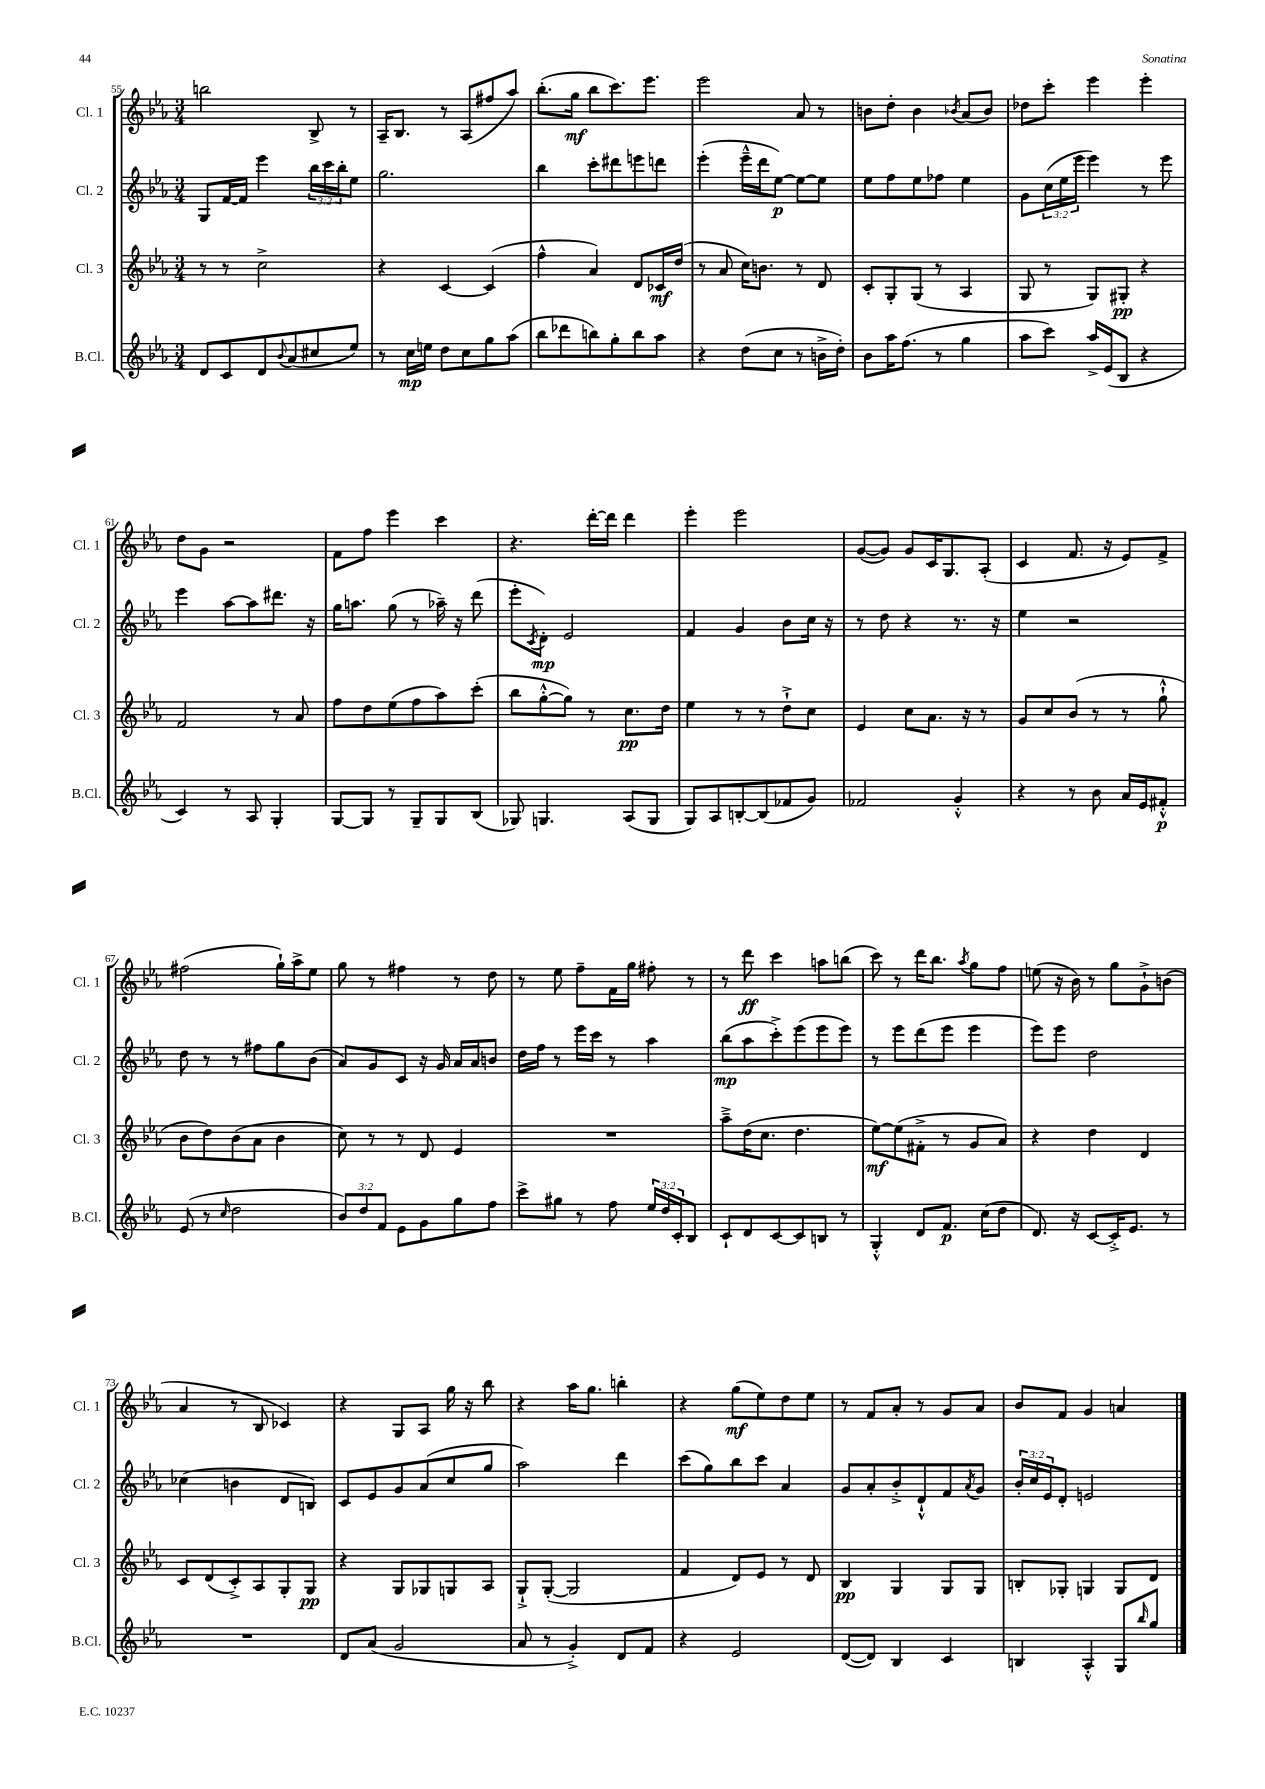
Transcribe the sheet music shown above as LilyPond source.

<<
\new StaffGroup <<
\new Staff = "s0" \with { instrumentName = "Cl. 1" shortInstrumentName = "Cl. 1" } {
    \clef treble \key ees \major \numericTimeSignature \time 3/4
    b''2 bes8-> r8 |
    aes16-- bes8. r8 aes8( fis''8 aes''8) |
    bes''8.-.( g''16\mf bes''8 c'''8.) ees'''8. |
    ees'''2 aes'8 r8 |
    b'8 d''8-. b'4 \acciaccatura { bes'8 } aes'8( bes'8) |
    des''8 c'''8-. ees'''4 ees'''4-. |
    d''8 g'8 r2 |
    f'8 f''8 ees'''4 c'''4 |
    r4. d'''16~-. d'''16 d'''4 |
    ees'''4-. ees'''2 |
    g'8~( g'8) g'8 c'16 g8. aes8-.( |
    c'4 f'8. r16 ees'8) f'8-> |
    fis''2( g''16-!) aes''16-> ees''8 |
    g''8 r8 fis''4 r8 d''8 |
    r8 ees''8 f''8-- f'16 g''16 fis''8-. r8 |
    r8 d'''8\ff c'''4 a''8 b''8( |
    c'''8) r8 d'''16 bes''8. \acciaccatura { aes''8 } g''8 f''8 |
    e''8( r16 bes'16) r8 g''8 g'8-!-> b'8( |
    aes'4 r8 bes8 ces'4) |
    r4 g8 aes8 g''16 r16 bes''8 |
    r4 aes''16 g''8. b''4-. |
    r4 g''8\mf( ees''8) d''8 ees''8 |
    r8 f'8 aes'8-. r8 g'8 aes'8 |
    bes'8 f'8 g'4 a'4 \bar "|." |
}
\new Staff = "s1" \with { instrumentName = "Cl. 2" shortInstrumentName = "Cl. 2" } {
    \clef treble \key ees \major \numericTimeSignature \time 3/4 \override Staff.TupletNumber.text = #tuplet-number::calc-fraction-text
    g8 f'16~ f'16 ees'''4 \tuplet 3/2 { bes''16 c'''16 bes''16-. } ees''8 |
    g''2. |
    bes''4 c'''8-. dis'''8 e'''8 d'''8 |
    ees'''4-.( ees'''16---^ d'''16 ees''8~\p) ees''8~ ees''8 |
    ees''8 f''8 ees''8 fes''8 ees''4 |
    g'8 \tuplet 3/2 { c''16( ees''16 ees'''16 } ees'''4) r8 ees'''8 |
    ees'''4 aes''8~ aes''8 dis'''8. r16 |
    g''16 a''8. g''8( r8 aes''16--) r16 d'''8( |
    ees'''8-. \acciaccatura { c'8 } d'8-.\mp) ees'2 |
    f'4 g'4 bes'8 c''16 r16 |
    r8 d''8 r4 r8. r16 |
    ees''4 r2 |
    d''8 r8 r8 fis''8 g''8 bes'8( |
    aes'8) g'8 c'8 r16 g'16 aes'16 aes'16 b'8 |
    d''16 f''16 r8 ees'''16 c'''16 r8 aes''4 |
    bes''8\mp( aes''8 c'''8-.->) ees'''8( ees'''8 ees'''8) |
    r8 ees'''8 d'''8( ees'''8 ees'''4 |
    ees'''8) ees'''8 d''2 |
    ces''4( b'4 d'8 b8) |
    c'8 ees'8 g'8 aes'8( c''8 g''8 |
    aes''2) d'''4 |
    c'''8( g''8) bes''8 c'''8 aes'4 |
    g'8 aes'8-. bes'8-.-> d'8-!-^ f'8 \acciaccatura { aes'8 } g'8 |
    \tuplet 3/2 { bes'16-. c''16 ees'16 } d'8-. e'2 \bar "|." |
}
\new Staff = "s2" \with { instrumentName = "Cl. 3" shortInstrumentName = "Cl. 3" } {
    \clef treble \key ees \major \numericTimeSignature \time 3/4
    r8 r8 c''2-> |
    r4 c'4~ c'4( |
    f''4-^ aes'4) d'8 ces'16\mf d''16( |
    r8 aes'8 c''16) b'8. r8 d'8 |
    c'8-. g8-. g8( r8 aes4 |
    g8 r8 g8) gis8-.\pp r4 |
    f'2 r8 aes'8 |
    f''8 d''8 ees''8( f''8 aes''8) c'''8-.( |
    bes''8 g''8~-.-^ g''8) r8 c''8.\pp d''16 |
    ees''4 r8 r8 d''8-!-> c''8 |
    ees'4 c''8 aes'8. r16 r8 |
    g'8 c''8 bes'8( r8 r8 g''8-!-^ |
    bes'8 d''8) bes'8( aes'8 bes'4 |
    c''8) r8 r8 d'8 ees'4 |
    R2. |
    aes''8---> d''16( c''8. d''4. |
    ees''8~\mf) ees''8( fis'8-.-> r8 g'8 aes'8) |
    r4 d''4 d'4 |
    c'8 d'8( c'8-.->) aes8 g8-. g8\pp |
    r4 g8 ges8 g8 aes8 |
    g8-!-> g8~-.( g2 |
    f'4 d'8) ees'8 r8 d'8 |
    bes4\pp g4 g8 g8 |
    b8-. ges8-. g4 g8 d'8 \bar "|." |
}
\new Staff = "s3" \with { instrumentName = "B.Cl." shortInstrumentName = "B.Cl." } {
    \clef treble \key ees \major \numericTimeSignature \time 3/4 \override Staff.TupletNumber.text = #tuplet-number::calc-fraction-text
    d'8 c'8 d'8 \appoggiatura { bes'8 } aes'8( cis''8 ees''8) |
    r8 c''16\mp e''16 d''8 c''8 g''8 aes''8( |
    bes''8 des'''8 b''8) g''8-. b''8 aes''8 |
    r4 d''8( c''8 r8 b'16-> d''16-.) |
    bes'8 aes''16 f''8.( r8 g''4 |
    aes''8 c'''8) aes''16-> ees'16( bes8 r4 |
    c'4) r8 aes8 g4-. |
    g8~ g8 r8 g8-- g8 bes8( |
    ges8) g4. aes8( g8 |
    g8) aes8 b8~-. b8( fes'8 g'8) |
    fes'2 g'4-.-^ |
    r4 r8 bes'8 aes'16 ees'16 fis'8-.-^\p |
    ees'8( r8 \grace { c''16 } d''2 |
    \tuplet 3/2 { bes'8) d''8 f'8 } ees'8 g'8 g''8 f''8 |
    c'''8-> gis''8 r8 f''8 \tuplet 3/2 { ees''16 d''16 c'16-. } bes8 |
    c'8-! d'8 c'8~ c'8 b8 r8 |
    g4-.-^ d'8 f'8.\p c''16( d''8 |
    d'8.) r16 c'8~ c'16-.-> ees'8. r8 |
    R2. |
    d'8 aes'8( g'2 |
    aes'8 r8 g'4-.->) d'8 f'8 |
    r4 ees'2 |
    d'8~( d'8) bes4 c'4 |
    b4 aes4-.-^ g8 \grace { bes''16 } g''8 \bar "|." |
}
>>
>>
\layout { \context { \Score currentBarNumber = #55 } }
